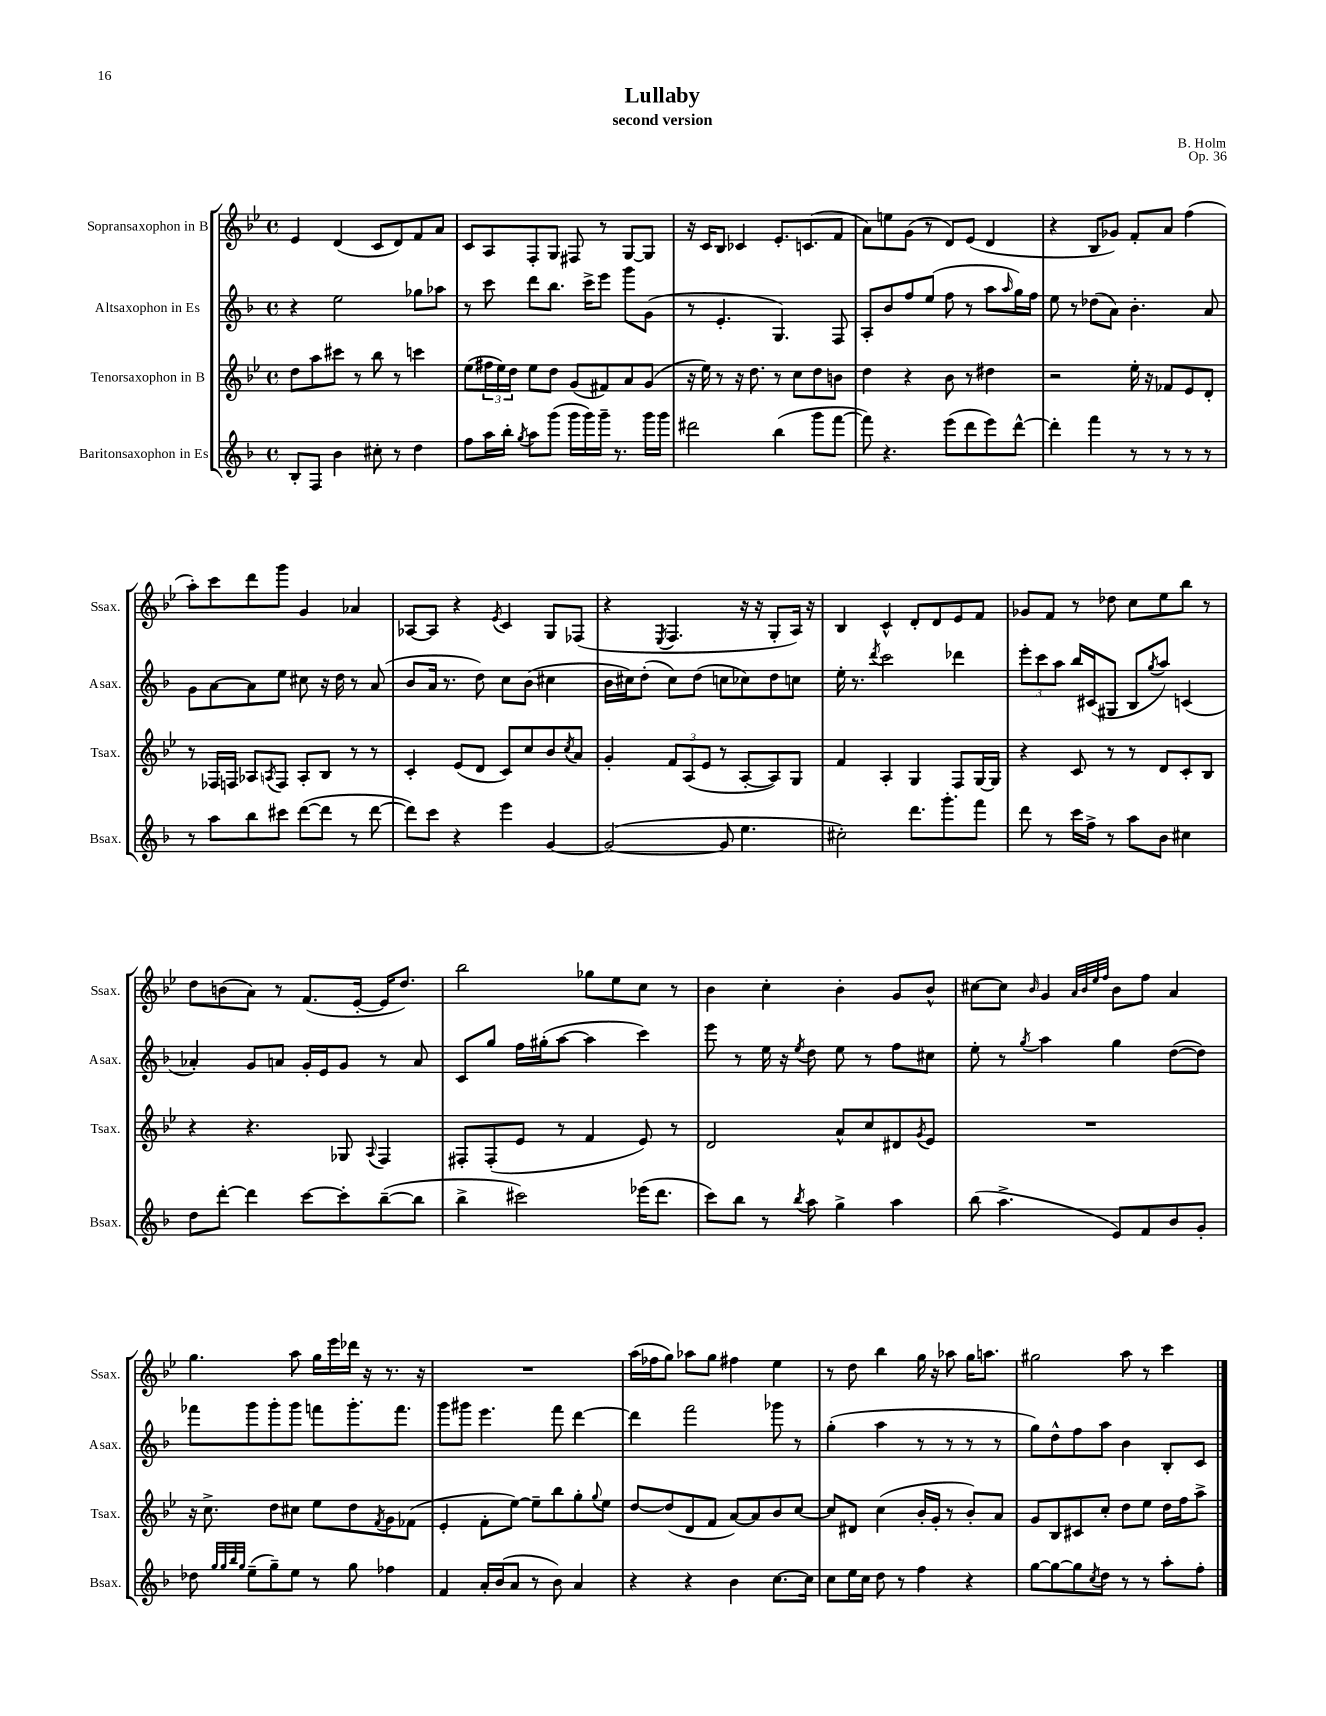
\header { title = "Lullaby" composer = "B. Holm" subtitle = "second version" opus = "Op. 36" }
<<
\new StaffGroup <<
\new Staff = "s0" \with { instrumentName = "Sopransaxophon in B" shortInstrumentName = "Ssax." } {
    \clef treble \key bes \major \defaultTimeSignature \time 4/4
    ees'4 d'4( c'8 d'8) f'8 a'8 |
    c'8 a8 f8-. g8 fis8 r8 g8~ g8 |
    r16 c'16 bes8 ces'4 ees'8.-. c'8.( f'8 |
    a'8) e''8 g'8( r8 d'8) ees'8( d'4 |
    r4 bes8 ges'8) f'8-. a'8 f''4( |
    a''8-.) c'''8 d'''8 g'''8 g'4 aes'4 |
    aes8~ aes8 r4 \acciaccatura { ees'8 } c'4 g8 fes8( |
    r4 \acciaccatura { ees8 } f4. r16 r16 g8-. a16) r16 |
    bes4 c'4-^ d'8-. d'8 ees'8 f'8 |
    ges'8 f'8 r8 des''8 c''8 ees''8 bes''8 r8 |
    d''8 b'8( a'8) r8 f'8.( ees'16~-. ees'16 d''8.) |
    bes''2 ges''8 ees''8 c''8 r8 |
    bes'4 c''4-. bes'4-. g'8 bes'8-^ |
    cis''8~ cis''8 \grace { bes'16 } g'4 \grace { a'32 bes'32 ees''32 f''32 } bes'8 f''8 a'4 |
    g''4. a''8 g''16 ees'''16 des'''16 r16 r8. r16 |
    R1 |
    a''16( fes''16 g''8) aes''8 g''8 fis''4 ees''4 |
    r8 d''8 bes''4 g''16 r16 aes''8 g''16 a''8. |
    gis''2 a''8 r8 c'''4 \bar "|." |
}
\new Staff = "s1" \with { instrumentName = "Altsaxophon in Es" shortInstrumentName = "Asax." } {
    \clef treble \key f \major \defaultTimeSignature \time 4/4
    r4 e''2 ges''8 aes''8 |
    r8 c'''8 d'''8 bes''8. c'''16-> e'''8 g'''8 g'8( |
    r8 e'4.-. g4.) f8 |
    a8-. bes'8 f''8 e''8( f''8 r8 a''8 \grace { a''16 } g''16) f''16 |
    e''8 r8 des''8( a'8) bes'4.-. a'8 |
    g'8 a'8~ a'8 e''8 cis''8 r16 d''16 r8 a'8( |
    bes'8 a'16 r8. d''8) c''8 bes'8( cis''4 |
    bes'16 cis''16) d''8-.( cis''8) d''8( c''8 ces''8) d''8 c''8 |
    e''16-. r8. \acciaccatura { d'''8 } c'''2 des'''4 |
    \tuplet 3/2 { e'''8-. c'''8 a''8 } bes''16 cis'16( gis8 bes8 \acciaccatura { g''8 } a''8) c'4( |
    aes'4-.) g'8 a'8 g'16-. e'16 g'8 r8 a'8 |
    c'8 g''8 f''16 gis''16-.( a''8~ a''4 c'''4) |
    e'''8 r8 e''16 r16 \acciaccatura { e''8 } d''8 e''8 r8 f''8 cis''8 |
    e''8-. r8 \acciaccatura { g''8 } a''4 g''4 d''8~( d''8) |
    fes'''8 g'''8 g'''8-. g'''8 f'''8 g'''8.-. f'''8. |
    g'''8 gis'''8 e'''4. f'''8 d'''4~ |
    d'''4 f'''2 ges'''8 r8 |
    g''4-.( a''4 r8 r8 r8 r8 |
    g''8) d''8-^ f''8 a''8 bes'4 bes8-. c'8 \bar "|." |
}
\new Staff = "s2" \with { instrumentName = "Tenorsaxophon in B" shortInstrumentName = "Tsax." } {
    \clef treble \key bes \major \defaultTimeSignature \time 4/4
    d''8 a''8 cis'''8 r8 bes''8 r8 c'''4 |
    ees''8( \tuplet 3/2 { fis''16 ees''16) d''16 } ees''8 d''8 g'8( fis'8) a'8 g'8( |
    r16 ees''16) r8 r16 d''8. r8 c''8 d''8 b'8 |
    d''4 r4 bes'8 r8 dis''4 |
    r2 ees''16-. r16 fes'8 ees'8 d'8-. |
    r8 fes16 f16 aes8 \acciaccatura { a8 } f8 a8-. bes8 r8 r8 |
    c'4-. ees'8( d'8 c'8) c''8 bes'8 \acciaccatura { c''8 } a'8 |
    g'4-. \tuplet 3/2 { f'8 a8( ees'8 } r8 a8~-. a8) g8 |
    f'4 a4-. g4 f8 g16~ g16 |
    r4 c'8 r8 r8 d'8 c'8-. bes8 |
    r4 r4. ges8 \appoggiatura { a8 } f4 |
    fis8-. fis8-.( ees'8 r8 f'4 ees'8) r8 |
    d'2 a'8-^ c''8 dis'8 \acciaccatura { g'8 } ees'8 |
    R1 |
    r16 c''8.-> d''8 cis''8 ees''8 d''8 \acciaccatura { f'8 } g'8 fes'8( |
    ees'4-. f'8-. ees''8~) ees''8-- bes''8 g''8-. \appoggiatura { g''8 } ees''8 |
    d''8~ d''8( d'8 f'8 a'8~) a'8 bes'8 c''8~ |
    c''8 dis'8 c''4( bes'16-. g'16-. r8 bes'8-.) a'8 |
    g'8 bes8 cis'8 c''8-. d''8 ees''8 d''16 f''16 a''8-> \bar "|." |
}
\new Staff = "s3" \with { instrumentName = "Baritonsaxophon in Es" shortInstrumentName = "Bsax." } {
    \clef treble \key f \major \defaultTimeSignature \time 4/4
    bes8-. f8 bes'4 cis''8-. r8 d''4 |
    f''8 a''16 bes''16-. \acciaccatura { g''8 } a''8 g'''8( g'''16 g'''16) g'''16-- r8. g'''16 g'''16 |
    dis'''2 bes''4( g'''8 f'''8~ |
    f'''8) r4. e'''8( d'''8 e'''8) d'''8~-^ |
    d'''4-. f'''4 r8 r8 r8 r8 |
    r8 a''8 bes''8 cis'''8 d'''8~( d'''8 r8 d'''8~ |
    d'''8) c'''8 r4 e'''4 g'4~ |
    g'2~( g'8 e''4. |
    cis''2-.) d'''8. g'''8.-. f'''8 |
    d'''8 r8 c'''16 f''16-> r8 a''8 bes'8 cis''4 |
    d''8 d'''8~-. d'''4 c'''8~ c'''8-. bes''8~--( bes''8 |
    bes''4-> cis'''2) ees'''16( d'''8. |
    c'''8) bes''8 r8 \acciaccatura { bes''8 } a''8 g''4-> a''4 |
    bes''8( a''4.-> e'8) f'8 bes'8 g'8-. |
    des''8 \grace { g''32 g''32 bes''32 g''32 } e''8--( g''8--) e''8 r8 g''8 fes''4 |
    f'4 a'16-. bes'16( a'8 r8 bes'8) a'4 |
    r4 r4 bes'4 c''8.~ c''16 |
    c''8 e''16 c''16 d''8 r8 f''4 r4 |
    g''8~ g''8~ g''8 \acciaccatura { c''8 } d''8 r8 r8 a''8-. f''8-. \bar "|." |
}
>>
>>
\layout { \context { \Score \remove "Bar_number_engraver" } }
